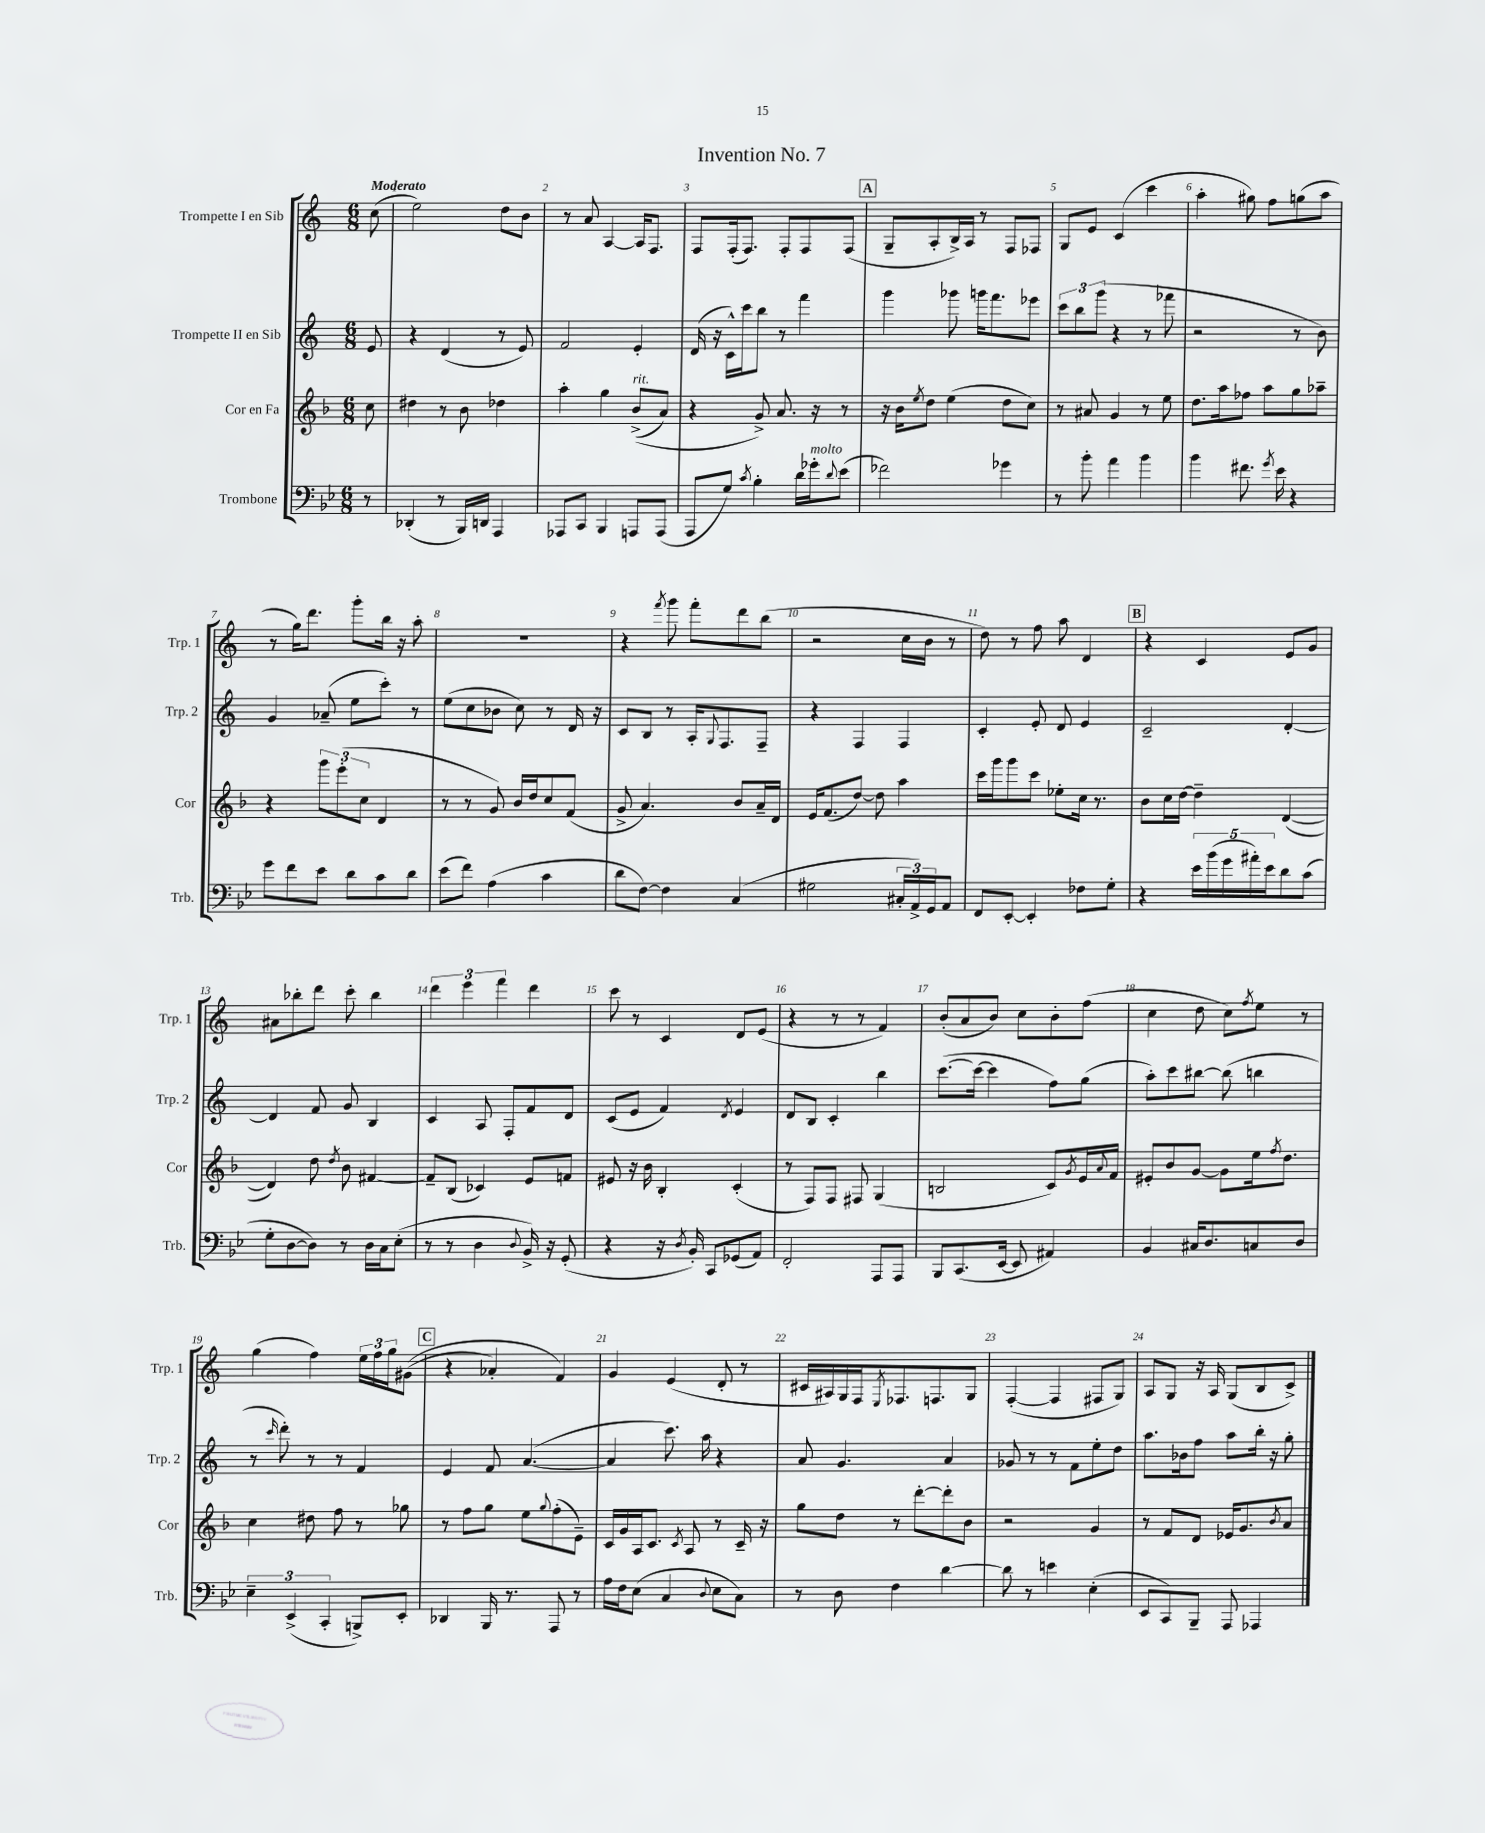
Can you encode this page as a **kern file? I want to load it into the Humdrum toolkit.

**kern	**kern	**kern	**kern
*part4	*part3	*part2	*part1
*staff4	*staff3	*staff2	*staff1
*I"Trombone	*I"Cor en Fa	*I"Trompette II en Sib	*I"Trompette I en Sib
*I'Trb.	*I'Cor	*I'Trp. 2	*I'Trp. 1
*clefF4	*clefG2	*clefG2	*clefG2
*k[b-e-]	*k[b-]	*k[]	*k[]
*M6/8	*M6/8	*M6/8	*M6/8
=	=	=	=
!	!	!	!LO:TX:a:B:t=Moderato
8r	8cc\	8e/	(8cc\
=1	=1	=1	=1
(4DD-X'/	4dd#X\	4r	2ee\)
8r	8r	(4d/	.
16BBB-/LL)	8b-\	.	.
16DDn/JJ	.	.	.
4AAA/	4dd-X\	8r	8dd\L
.	.	8e/)	8b\J
=2	=2	=2	=2
8AAA-X/L	4aa'\	2f/	8r
8CC/J	.	.	8a/
4BBB-/	4gg\	.	[4A/
!	!LO:TX:a:i:t=rit.	!	!
8AAAn/L	((8b-^/L	4e'/	16A/KL]
.	.	.	8.F/J
(8AAA/J	8a/J)	.	.
=3	=3	=3	=3
8AAA/L	4r	(16d/	8F/L
.	.	16r	.
8G/J)	.	16c^^\LL)	(16F'/k
.	.	16ccc\J	8.F/J)
8qc/	.	.	.
4B-'\	8g^/)	8bb\J	.
.	8.a/	8r	8F'/L
16d\LL	.	4fff\	8F/
!LO:TX:a:i:t=molto	!	!	!
16g-X'\J	16r	.	.
8qqd/	.	.	.
(8e-\J	8r	.	(8F/J
!!LO:REH:place=s1:t=A
=4	=4	=4	=4
2f-X\)	16r	4ggg\	8G~/L
.	16b-\KL	.	.
.	8qee/	.	.
.	8dd\J	.	8A'/
.	(4ee\	8ggg-X\	16B^/L)
.	.	.	16A/JJ
.	.	16gggn\KL	8r
.	.	8.fff\	.
4g-X\	8dd\L	.	8F/L
.	8cc\J)	8eee-X\J	8F-X/J
=5	=5	=5	=5
8r	8r	12ccc\L	8G/L
.	.	12bb\	.
8b-'\	8a#X/	.	8e/J
.	.	(12ggg\J	.
4a\	4g/	4r	(4c/
4b-\	8r	8r	4ccc\
.	8ee\	8fff-X\	.
=6	=6	=6	=6
4b-\	8.dd\L	2r	4aa'\
.	16aa\k	.	.
8.f#X\	8ff-X\J	.	8gg#X\)
.	8aa\L	.	8ff\L
8qg/	.	.	.
16e-\	.	.	.
4r	8gg\	8r	(8ggn\
.	8aa-X~\J	8b\)	8aa\J
!!LO:LB:g=z
=7	=7	=7	=7
8g\L	4r	4g/	8r
8f\	.	.	16gg\KL)
.	.	.	8.ddd\J
8e-\J	12ggg\L	(8a-X~/	.
.	(12eee'\	.	.
8d\L	.	8ee\L	8ggg'\L
.	12cc\J	.	.
8c\	4d/	8ccc'\J)	16bb\Jk
.	.	.	16r
8d\J	.	8r	8aa'\
=8	=8	=8	=8
(8e-\L	8r	(8ee\L	2.r
8f\J)	8r	8cc\	.
(4A\	8g/)	8b-X\J	.
.	16b-/LL	8cc\)	.
.	16dd/J	.	.
4c\	8cc/	8r	.
.	(8f/J	16d/	.
.	.	16r	.
=9	=9	=9	=9
8d\L	8g^/	8c/L	4r
[8F\J)	4.a/)	8B/J	.
.	.	.	8qfff/
4F\]	.	8r	8ggg\
.	.	16A'/KL	8fff'\L
.	.	8qqG/	.
.	.	8.F/	.
(4C/	8b-/L	.	8ddd\
.	16a~/L	8F~/J	(8bb\J
.	16d/JJ	.	.
=10	=10	=10	=10
2G#X\	16e/KL	4r	2r
.	(8.f/	.	.
.	[8dd/J)	4F/	.
.	8dd\]	.	.
24C#X'/LL	4aa\	4F/	16cc\LL
24AA^/)	.	.	.
.	.	.	16b\JJ
24GG/J	.	.	.
8AA/J	.	.	8r
=11	=11	=11	=11
8FF/L	16ccc\LL	4c'/	8dd\)
.	16ggg\J	.	.
[8EE-'/J	8ggg\	.	8r
4EE-'/]	8ccc\J	8e'/	8ff\
.	8ee-X'\L	8d/	8aa\
8F-X\L	16cc\Jk	4e/	4d/
.	8.r	.	.
8G'\J	.	.	.
!!LO:REH:place=s1:t=B
=12	=12	=12	=12
4r	8b-\L	2c~/	4r
.	16cc\L	.	.
.	[16dd\JJ	.	.
20e-\LL	4dd~\]	.	4c/
(20b-\	.	.	.
20g\	.	.	.
20a#X'\)	.	.	.
20e-\J	.	.	.
8d\	([4d/	[4d'/	8e/L
(8c\J	.	.	8g/J
!!LO:LB:g=z
=13	=13	=13	=13
8G'\L	4d/])	4d/]	8a#X\L
[8D\	.	.	8bb-X'\
8D\J])	8dd\	8f/	8ddd\J
.	8qdd/	.	.
8r	8b-\	8g/	8ccc'\
16D\LL	[4f#X/	4B/	4bb-\
16C\J	.	.	.
(8E-'\J	.	.	.
=14	=14	=14	=14
8r	8f#~/L]	4c/	6ddd\
8r	(8B-/J	.	.
.	.	.	6eee\
4D\	4c-X/)	8A/	.
.	.	.	6fff\
.	.	8F'/L	.
8qqD/	.	.	.
16BB-^/)	8e/L	8f/	4ddd\
16r	.	.	.
(8GG'/	8fn/J	8d/J	.
=15	=15	=15	=15
4r	8e#X/	(8c/L	8ccc\
.	16r	8e/J	8r
.	16b-\	.	.
16r	4B-'/	4f/)	4c/
8qD/	.	.	.
16BB-'/)	.	.	.
8CC/L	.	.	.
.	.	8qd/	.
(8GG-X/	(4c'/	4e/	8d/L
8AA/J)	.	.	(8e/J
=16	=16	=16	=16
2FF'/	8r	8d/L	4r
.	8F/L)	8B/J	.
.	8F/J	4c'/	8r
.	8F#X/	.	8r
8AAA/L	(4G/	4bb\	4f/)
8AAA/J	.	.	.
=17	=17	=17	=17
8BBB-/L	2Bn/	([8.ccc\L	(8b'/L
(8.CC/	.	.	8a/
.	.	16ccc\Jk_	.
.	.	4ccc\]	8b/J)
[16EE-/Jk	.	.	.
8EE-/]	.	.	8cc\L
4AA#X/)	8c/L)	8ff\L)	8b'\
.	8qg/	.	.
.	16e/L	(8gg\J	(8ff\J
.	8qqa/	.	.
.	16f/JJ	.	.
=18	=18	=18	=18
4BB-/	8e#X'/L	8aa'\L)	4cc\
.	8b-/	8ccc\	.
16C#X/KL	[8g/J	[8bb#X\J	8dd\
8.D/	.	.	.
.	8g\L]	(8bb#\]	8cc\L)
.	.	.	8qff/
8Cn/	16ee\k	4bbn\	8ee\J
.	8qff/	.	.
.	8.dd\J	.	.
8D/J	.	.	8r
!!LO:LB:g=z
=19	=19	=19	=19
6E-~\	4cc\	8r	(4gg\
.	.	16qqccc/	.
.	.	8ddd'\)	.
(6EE-^/	.	.	.
.	8dd#X\	8r	4ff\)
6CC'/	.	.	.
.	8ff\	8r	.
8BBBn^/L)	8r	4f/	24ee\LL
.	.	.	24ff\
.	.	.	24gg\J
8EE-'/J	8gg-X\	.	((8g#X\J
!!LO:REH:place=s1:t=C
=20	=20	=20	=20
4DD-X/	8r	4e/	4r
.	8ff\L	.	.
16BBB-/	8gg\J	8f/	4a-X'/)
8.r	.	.	.
.	8ee\L	([4.a/	.
.	8qqgg/	.	.
8AAA/	(8ff'\	.	4f/)
8r	8e~\J)	.	.
=21	=21	=21	=21
16A\LL	16c/LL	4a/]	4g/
16F\J	16g/	.	.
(8E-\J	16A/J	.	.
.	8.c/J	.	.
4C/	.	8.ccc\)	(4e/
.	8qc/	.	.
.	8A/	.	.
.	.	16aa\	.
8qqD/	.	.	.
8E-\L	8r	4r	8d'/
8C\J)	16c~/	.	8r
.	16r	.	.
=22	=22	=22	=22
8r	8gg\L	8a/	16c#X/LL
.	.	.	16A#X/)
8D\	8dd\J	4.g/	16G/
.	.	.	16F/J
.	.	.	8qE/
4F\	8r	.	8.F-X/
.	[8ddd'\L	.	.
.	.	.	8.Fn/
[4d\	8ddd'\]	4a/	.
.	8b-\J	.	8G/J
=23	=23	=23	=23
8d\]	2r	8g-X/	([4F'/
8r	.	8r	.
4en\	.	8r	4F/]
.	.	8f\L	.
(4E-'\	4g/	8ee'\	8F#X/L
.	.	8dd\J	8G/J)
=24	=24	=24	=24
8EE-/L	8r	8.aa\L	8A/L
8CC/)	8f/L	.	8G/J
.	.	16b-X\k	.
8BBB-~/J	8d/J	8ff\J	16r
.	.	.	16A/
8AAA/	16e-X/KL	8aa\L	(8G/L
.	8.g/	.	.
4AAA-X/	.	16bb'\Jk	8B/
.	.	16r	.
.	8qb-/	.	.
.	8a/J	8gg'\	8c^/J)
==	==	==	==
*-	*-	*-	*-
